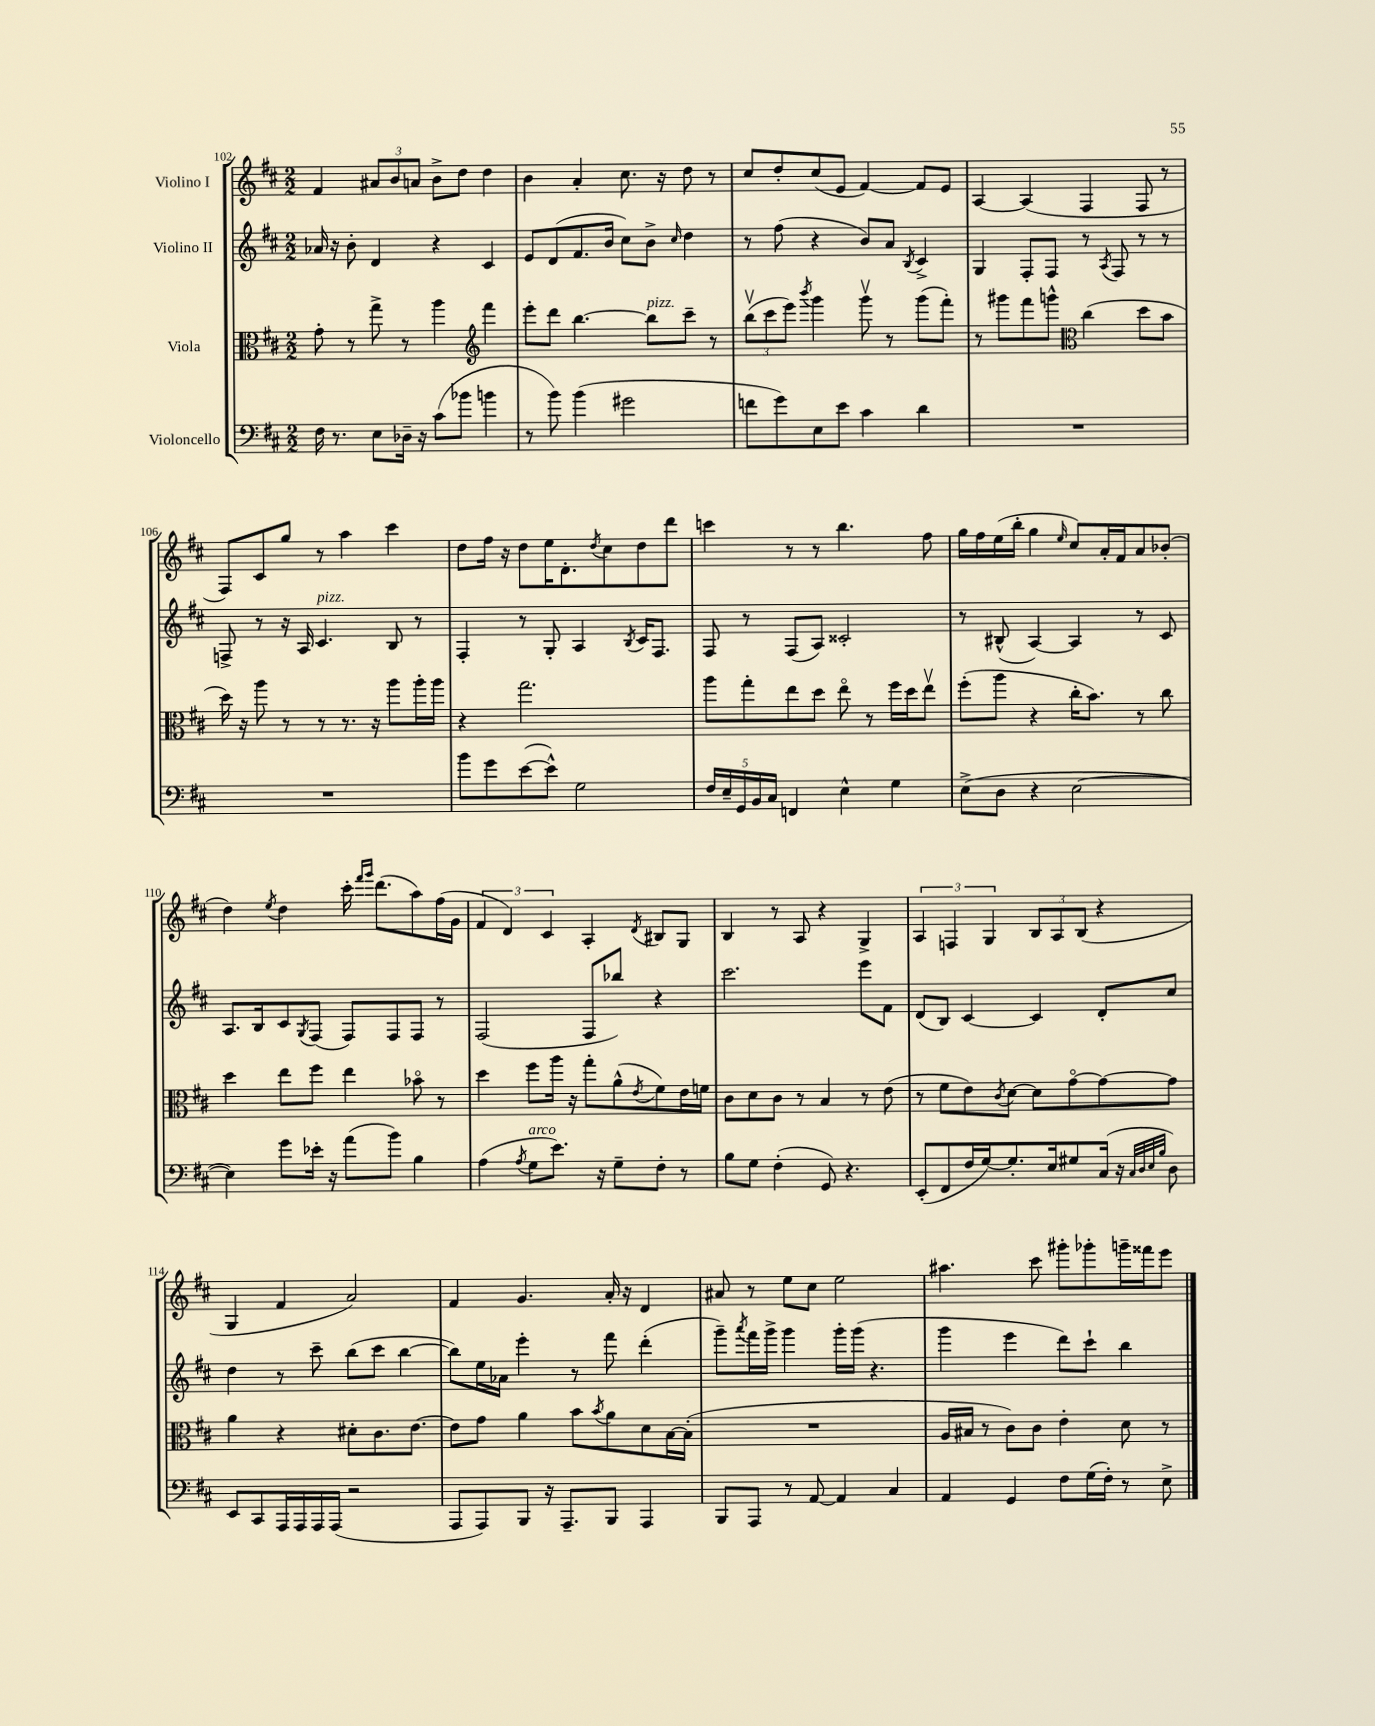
<<
\new StaffGroup <<
\new Staff = "s0" \with { instrumentName = "Violino I" } {
    \clef treble \key d \major \numericTimeSignature \time 2/2
    fis'4 \tuplet 3/2 { ais'8 b'8 a'8 } b'8-> d''8 d''4 |
    b'4 a'4-. cis''8. r16 d''8 r8 |
    cis''8 d''8-. cis''8( e'8 fis'4~) fis'8 e'8 |
    a4~ a4( fis4 fis8 r8 |
    fis8) cis'8 g''8 r8 a''4 cis'''4 |
    d''8 fis''16 r16 d''8 e''16 d'8.-. \acciaccatura { d''8 } cis''8 d''8 d'''8 |
    c'''4 r8 r8 b''4. fis''8 |
    g''16 fis''16 e''16( b''16-. g''4 \grace { e''16 } cis''8) a'16-. fis'16 a'8 bes'8-.( |
    d''4) \acciaccatura { e''8 } d''4 cis'''16-. \grace { fis'''16 g'''16 } d'''8.( a''8) fis''16( g'16 |
    \tuplet 3/2 { fis'4 d'4) cis'4 } a4-. \acciaccatura { d'8 } bis8 g8 |
    b4 r8 a8 r4 g4-> |
    \tuplet 3/2 { a4 f4 g4 } \tuplet 3/2 { b8 a8 b8( } r4 |
    g4 fis'4 a'2) |
    fis'4 g'4. a'16-. r16 d'4 |
    ais'8 r8 e''8 cis''8 e''2 |
    ais''4. cis'''8 gis'''8-. ges'''8-. g'''16-- fisis'''16 e'''8 \bar "|." |
}
\new Staff = "s1" \with { instrumentName = "Violino II" } {
    \clef treble \key d \major \numericTimeSignature \time 2/2
    aes'16 r16 b'8-. d'4 r4 cis'4 |
    e'8 d'8( fis'8. b'16 cis''8) b'8-> \grace { cis''16 } d''4 |
    r8 fis''8( r4 b'8) a'8 \acciaccatura { b8 } cis'4-> |
    g4 fis8-. fis8 r8 \acciaccatura { a8 } fis8 r8 r8 |
    f8-> r8 r16 a16 cis'4.^\markup { \italic "pizz." } b8 r8 |
    fis4-. r8 g8-. a4 \acciaccatura { b8 } cis'16 fis8. |
    fis8 r8 fis8( a8) cisis'2-. |
    r8 bis8-^( a4~) a4 r8 cis'8 |
    a8. b16 cis'8 \acciaccatura { g8 } fis8( fis8) fis8 fis8 r8 |
    fis2( fis8 bes''8) r4 |
    cis'''2. e'''8 fis'8 |
    d'8( b8) cis'4~ cis'4 d'8-. cis''8 |
    d''4 r8 cis'''8-- b''8( cis'''8 b''4~ |
    b''8) e''16 aes'16 e'''4-. r8 fis'''8 d'''4-.( |
    g'''8--) \acciaccatura { a'''8 } fis'''16 g'''16-> g'''4 g'''16-. g'''16( r4. |
    g'''4 e'''4 d'''8) cis'''8-! b''4 \bar "|." |
}
\new Staff = "s2" \with { instrumentName = "Viola" } {
    \clef alto \key d \major \numericTimeSignature \time 2/2
    g'8-. r8 g''8-> r8 a''4 \clef treble fis'''4 |
    e'''8-. d'''8 b''4.~ b''8^\markup { \italic "pizz." } cis'''8-- r8 |
    \tuplet 3/2 { b''8\upbow( cis'''8 e'''8) } \acciaccatura { b'''8 } g'''4 g'''8\upbow r8 g'''8( fis'''8-.) |
    r8 gis'''8 fis'''8 g'''8-^ \clef alto cis''4( d''8 b'8 |
    d''16) r16 a''8 r8 r8 r8. r16 a''8 a''16-. a''16 |
    r4 g''2. |
    a''8 g''8-. e''8 d''8 e''8\flageolet r8 fis''16 d''16 e''8\upbow |
    fis''8-.( a''8 r4 cis''16-. b'8.) r8 cis''8 |
    d''4 e''8 fis''8 e''4 bes'8\flageolet r8 |
    d''4 fis''8 a''16 r16 g''8-. a'8-^( \acciaccatura { e'8 } fis'8) e'16 f'16 |
    cis'8 d'8 cis'8 r8 b4 r8 e'8( |
    r8 fis'8 e'8) \acciaccatura { cis'8 } d'8~ d'8 g'8~\flageolet g'8~ g'8 |
    a'4 r4 dis'8-. cis'8. e'8.~ |
    e'8 g'8 a'4 b'8 \acciaccatura { b'8 } a'8 d'8 b16~ b16-.( |
    R1 |
    a16 bis16 r8 cis'8) cis'8 e'4-. d'8 r8 \bar "|." |
}
\new Staff = "s3" \with { instrumentName = "Violoncello" } {
    \clef bass \key d \major \numericTimeSignature \time 2/2
    fis16 r8. e8 des16-- r16 cis'8( bes'8 b'4 |
    r8 b'8) b'4( gis'2 |
    f'8 g'8) e8 e'8 cis'4 d'4 |
    R1 |
    R1 |
    b'8 g'8 e'8~( e'8-^) g2 |
    \tuplet 5/4 { fis16 e16-- g,16 b,16 cis16 } f,4 e4-^ g4 |
    e8->( d8 r4 e2~ |
    e4) g'8 ees'16-. r16 a'8( b'8) b4 |
    a4( \acciaccatura { a8 } g8^\markup { \italic "arco" } e'8.) r16 g8-- fis8-. r8 |
    b8 g8 fis4-.( g,8) r4. |
    e,8-.( fis,8 fis16 g16~) g8.-. e16 gis8 cis16( r16 \grace { cis32 d32 e32 b32 } d8) |
    e,8 cis,8 a,,16 a,,16 a,,16 a,,16( r2 |
    a,,8 a,,8) b,,8 r16 a,,8.-- b,,8 a,,4 |
    b,,8 a,,8 r8 a,8~ a,4 cis4 |
    a,4 g,4 fis8 g16( fis16-.) r8 e8-> \bar "|." |
}
>>
>>
\layout { \context { \Score currentBarNumber = #102 } }
